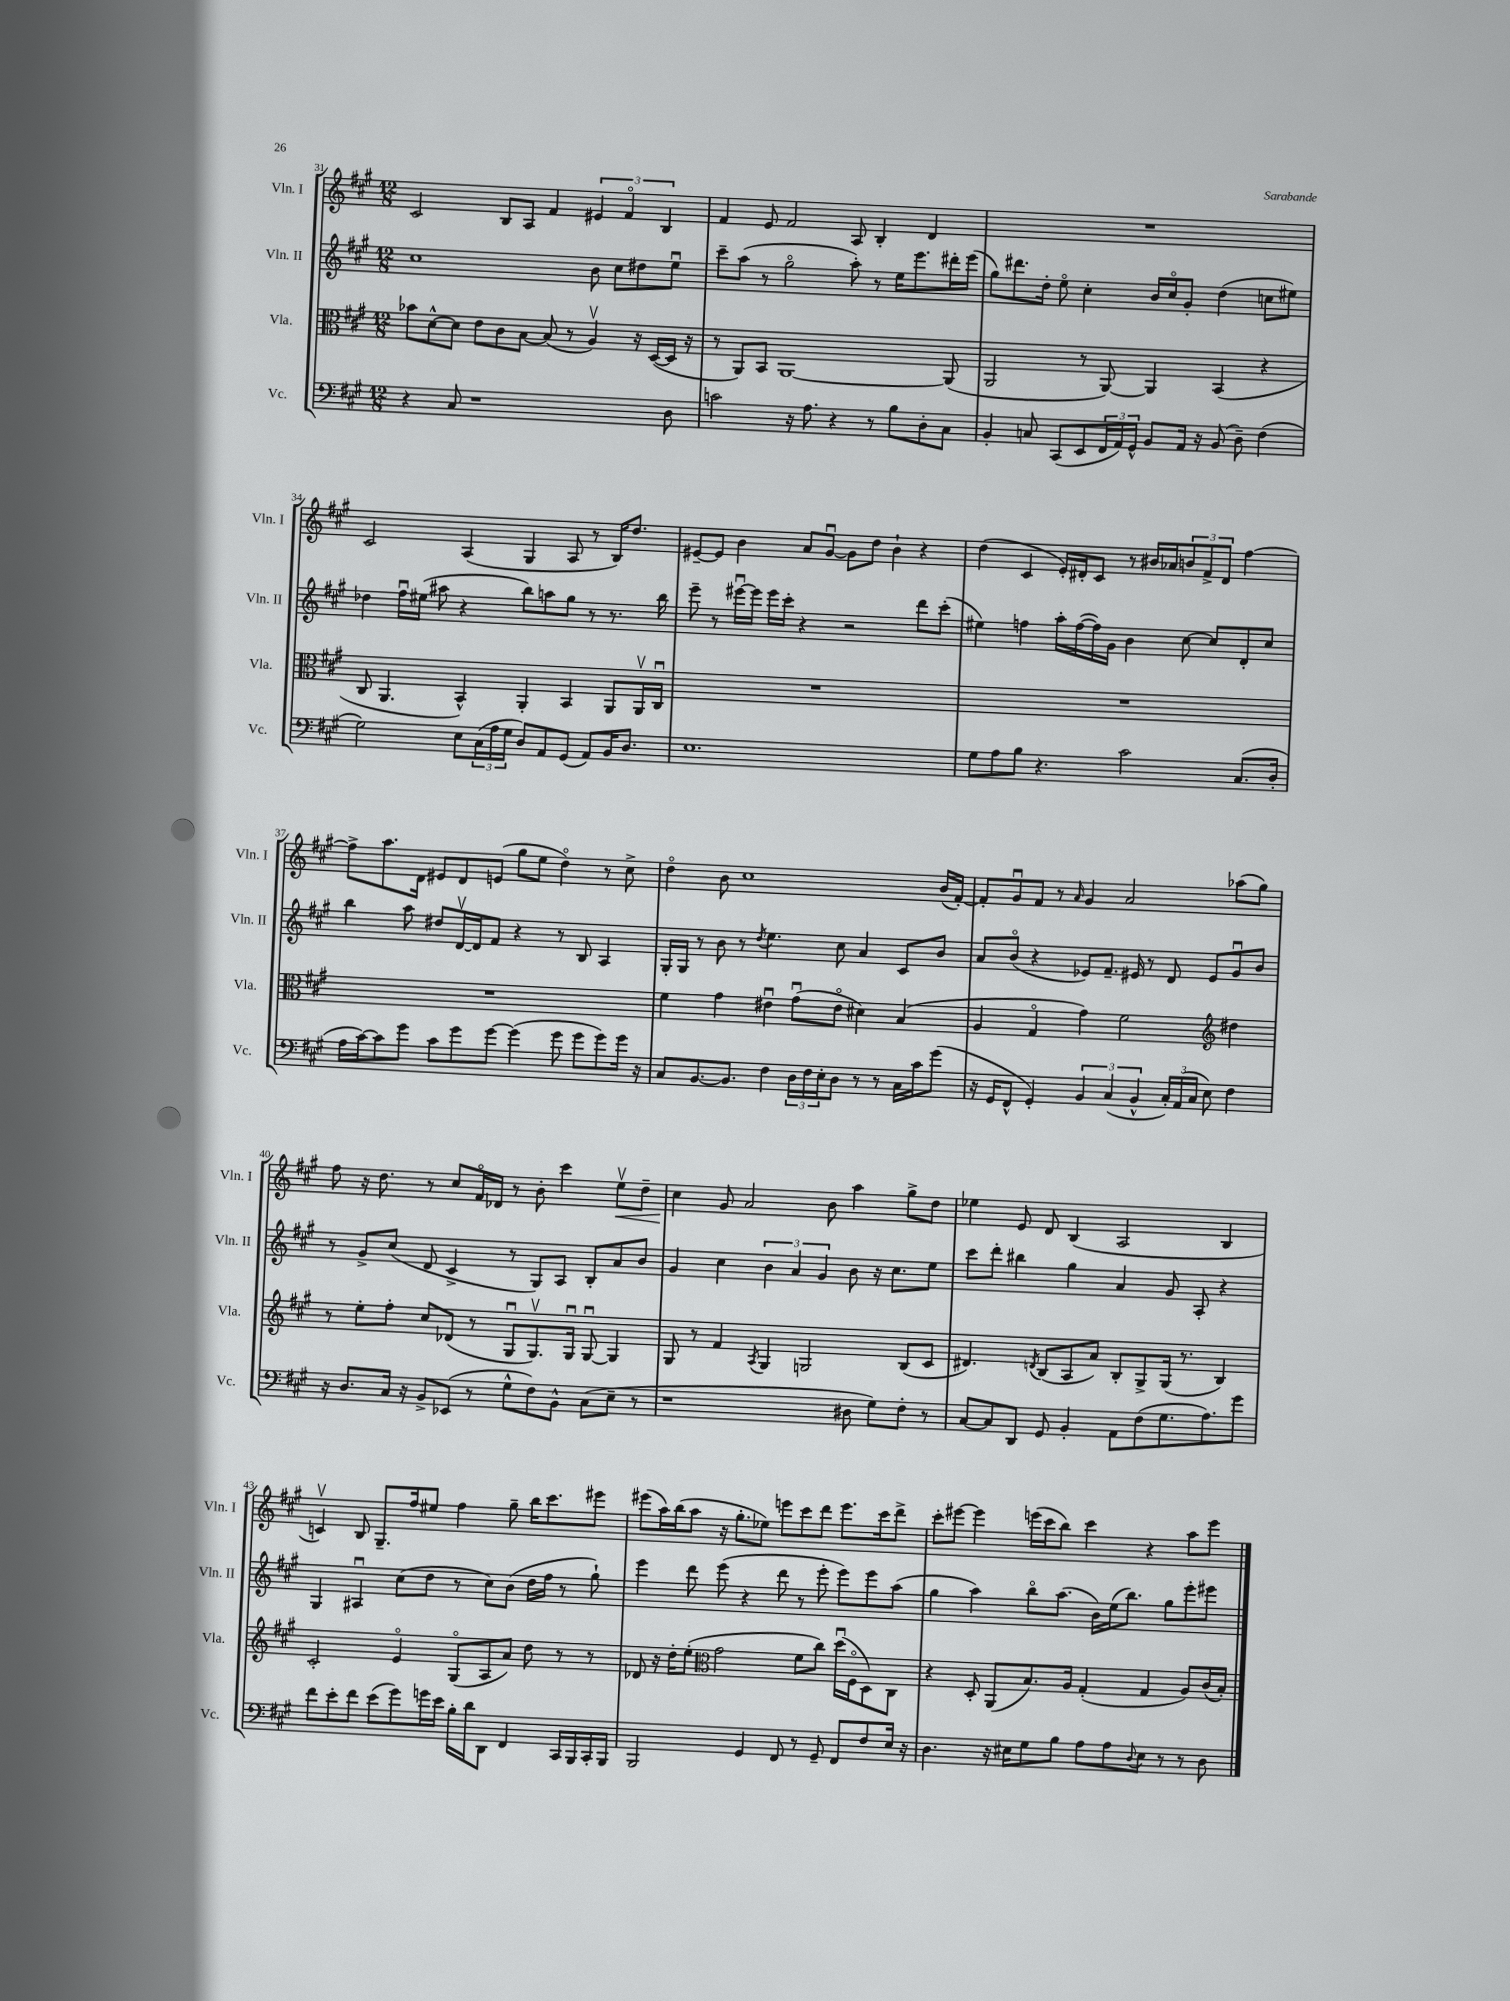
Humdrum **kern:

**kern	**kern	**kern	**kern
*staff4	*staff3	*staff2	*staff1
*clefF4	*clefC3	*clefG2	*clefG2
*k[f#c#g#]	*k[f#c#g#]	*k[f#c#g#]	*k[f#c#g#]
*M12/8	*M12/8	*M12/8	*M12/8
4r	8b-	1cc#	2c#
.	[8d^^	.	.
8C#	8d]	.	.
1r	8e	.	.
.	8c#	.	8B
.	[8B	.	8A
.	(8B]	.	4f#
.	8r	.	.
.	4Av)	8b	6e#
.	.	8cc#	.
.	.	.	6f#o
.	16r	8dd#	.
.	([16D	.	.
.	.	.	6B
8D	16D]	8eeu	.
.	16r	.	.
=	=	=	=
2c	8r	8ccc#~	4f#
.	8AA)	(8aa	.
.	8BB	8r	8e
.	[1AA	2gg#o	2f#
16r	.	.	.
8.A	.	.	.
4r	.	.	.
.	.	8aa')	8A
8r	.	8r	4B'
8B	.	16ee	.
.	.	8.eee	.
8D'	.	.	4d
8C#	(8AA]	16ddd#'	.
.	.	(16eee	.
=	=	=	=
4BB'	2AA	8gg#)	1.r
.	.	8.ddd#	.
8C	.	.	.
.	.	16dd'	.
(8CC#	.	8eeo	.
8EE	8r	4cc#'	.
24FF#	[8AA)	.	.
24AA)	.	.	.
24GG#^^	.	.	.
8BB	4AA]	16b	.
.	.	16cc#o	.
16AA	.	8g#'	.
16r	.	.	.
(8BB	(4BB	(4dd	.
8D~)	.	.	.
(4F#	4r	8cc	.
.	.	8ee#)	.
=	=	=	=
2G#)	8C#	4dd-	2c#
.	4.AA	.	.
.	.	16ff#u	.
.	.	(16ee#	.
.	.	8aa#	.
8E	4BB^^)	4r	(4A
(24C#	.	.	.
24A	.	.	.
24G#	.	.	.
8D)	4AA'	8bb)	4G#
8AA	.	8aa	.
(8GG#	4BB	8gg#	8A
8AA)	.	8r	8r
16BB	8AA	8.r	16B)
8.D	.	.	8.dd
.	16AAv	.	.
.	16C#u	16bb	.
=	=	=	=
1.E	1.r	8eee~	[8e#~
.	.	8r	8e#]
.	.	[16eee#u	4b
.	.	16eee#]	.
.	.	16eee#	.
.	.	16ccc#'	.
.	.	4r	8a
.	.	.	[8g#u
.	.	2r	8g#]
.	.	.	8dd
.	.	.	4b`
.	.	8ddd	4r
.	.	(8ccc#'	.
=	=	=	=
8G#	1.r	4ee#)	(4dd
8A	.	.	.
8B	.	4ff	4c#
4.r	.	.	.
.	.	16aa'	16e')
.	.	([16ff	16d#'
.	.	16ff])	8c#
.	.	16g#	.
2c#	.	4b	8r
.	.	.	16b#
.	.	.	16a-
.	.	[8cc#	12b
.	.	.	12f#^
.	.	8cc#]	.
.	.	.	12d#
(8.C#	.	8d'	[4ff#
.	.	8cc#	.
16D'	.	.	.
=	=	=	=
16A	1.r	4bb	8ff#^]
[16c#)	.	.	.
8c#]	.	.	8.aa
8g#	.	8aa	.
.	.	.	16d
8c#	.	8dd#	8e#
8g#	.	[16dv	8d
.	.	16d]	.
[8g#	.	8f#	(8e
(4g#]	.	4r	8gg#
.	.	.	8ee
8g#	.	8r	4ddo)
8g#	.	8B	.
8g#)	.	4A	8r
16g#	.	.	8cc#^
16r	.	.	.
=	=	=	=
8C#	4f#	16G#'	4ddo
.	.	16G#	.
[8.BB	.	8r	.
.	4g#	8b	8b
8.BB]	.	.	.
.	.	8r	1cc#
.	.	8qdd	.
4F#	4e#u	4.ee	.
24D	(8g#u	.	.
24F#	.	.	.
24E'	.	.	.
8D	8e#o	8cc#	.
8r	4d#)	4a	.
8r	.	.	.
16C#	(4B	8c#	.
16c#	.	.	.
(8g#	.	8b	(16b
.	.	.	[16f#')
=	=	=	=
16r	4A	8a	8f#']
16GG#	.	.	.
8FF#^^	.	(8bo	8g#u
4GG#')	4G#o	4r	8f#
.	.	.	8r
.	.	.	16qqa
6BB	4g#)	8e-)	4g#
.	.	8.f#~	.
(6C#	.	.	.
.	2f#	.	2a
.	.	16e#	.
6BB^^	.	.	.
.	.	8r	.
24C#')	.	8d	.
(24AA	.	.	.
24C#	.	.	.
8E)	.	8e#	.
*	*clefG2	*	*
4F#	4dd#	8g#u	(8aa-
.	.	8b	8gg#)
=	=	=	=
16r	8r	8r	8ff#
8.D	.	.	.
.	8ee'	8g#^	16r
.	.	.	8.dd
16C#	8ff#'	(8cc#	.
16r	.	.	.
8BB^	8cc#	8d	8r
(8EE-	(8d-	4c#^	8cc#
8r	8r	.	16f#o
.	.	.	16d-
8G#^^	8G#u	8r	8r
8F#)	8.G#v)	8G#)	8b'
8BB^^	.	8A	4ccc#
.	16G#u	.	.
(8C#	[8G#u	8B'	.
8E~	4G#]	8a	8eev
8r	.	8b	8dd~
=	=	=	=
1r	8G#	4g#	4cc#
.	8r	.	.
.	4f#	4cc#	8g#
.	.	.	2a
.	8qA	.	.
.	4G#	6b	.
.	.	6a	.
.	2G	.	.
.	.	6g#	.
.	.	.	8b
8D#	.	8b	4aa
8G#)	.	16r	.
.	.	8.cc#	.
8F#'	(8B	.	8gg#^
8r	8c#	8ee	8dd
=	=	=	=
[8C#	4.d#)	8ccc#	4ee-
8C#]	.	8ddd'	.
8DD	.	4bb#	8e
.	8qd	.	.
8GG#	(8B	.	8d
4BB'	8A	4gg#	(4B
.	8a)	.	.
8AA	8B'	4a	2A
(8F#	8G#^	.	.
8.G#	(16G#	8g#	.
.	8.r	.	.
.	.	8A'	.
8.A)	.	.	.
.	4B)	4r	4B
8g#	.	.	.
=	=	=	=
8f#	2c#'	4G#	4cv)
8e'	.	.	.
8f#	.	4A#u	8B
(8e	.	.	8.G#~
8g#)	4eo	(8cc#	.
.	.	.	16ff#
16g	.	8dd	8ee#
16e	.	.	.
16B'	(8G#o	8r	4ff#
16d	.	.	.
8DD	8A	8cc#)	.
4FF#	8a)	(8b	8gg#~
.	8dd	16dd	16bb
.	.	16ff#	8.ccc#
16CC#	8r	8r	.
16BBB	.	.	.
16CC#'	8r	8gg#`)	8eee#
16BBB	.	.	.
=	=	=	=
2BBB	8d-	4eee	(8eee#
.	16r	.	16aa)
.	16dd'	.	(16bb
.	(8ee'	8ddd	8aa
*	*clefC3	*	*
.	2g#	(8eee	16r
.	.	.	8.gg#'
4GG#	.	4r	.
.	.	.	8ee-)
8FF#	.	8ddd	8eee
8r	8f#	8r	8ccc#
8GG#~	8cc#)	8eee'	8ddd
8FF#	(16ddu	8eee)	8.eee
.	16F#o	.	.
8F#	8D)	8eee	.
.	.	.	16ccc#
16E	8C#	(8aa	8ddd^
16r	.	.	.
=	=	=	=
4.D	4r	4gg#	8ccc#'
.	.	.	[8eee#
.	8D'	4aa)	4eee#]
16r	(8AA	.	.
16E#	.	.	.
8G#	8.B)	8bbo	(16eee
.	.	.	16ccc#
8B	.	(8.aa	8bb)
.	16A	.	.
8A	(4G#'	.	4ccc#
.	.	16b)	.
8A	.	(16ee	.
.	.	8.bb)	.
8qqD	.	.	.
8E#	4G#	.	4r
8r	.	8gg#	.
8r	8A)	8eee'	8aa
8D	(16c#	8eee#	8eee
.	16B')	.	.
==	==	==	==
*-	*-	*-	*-
